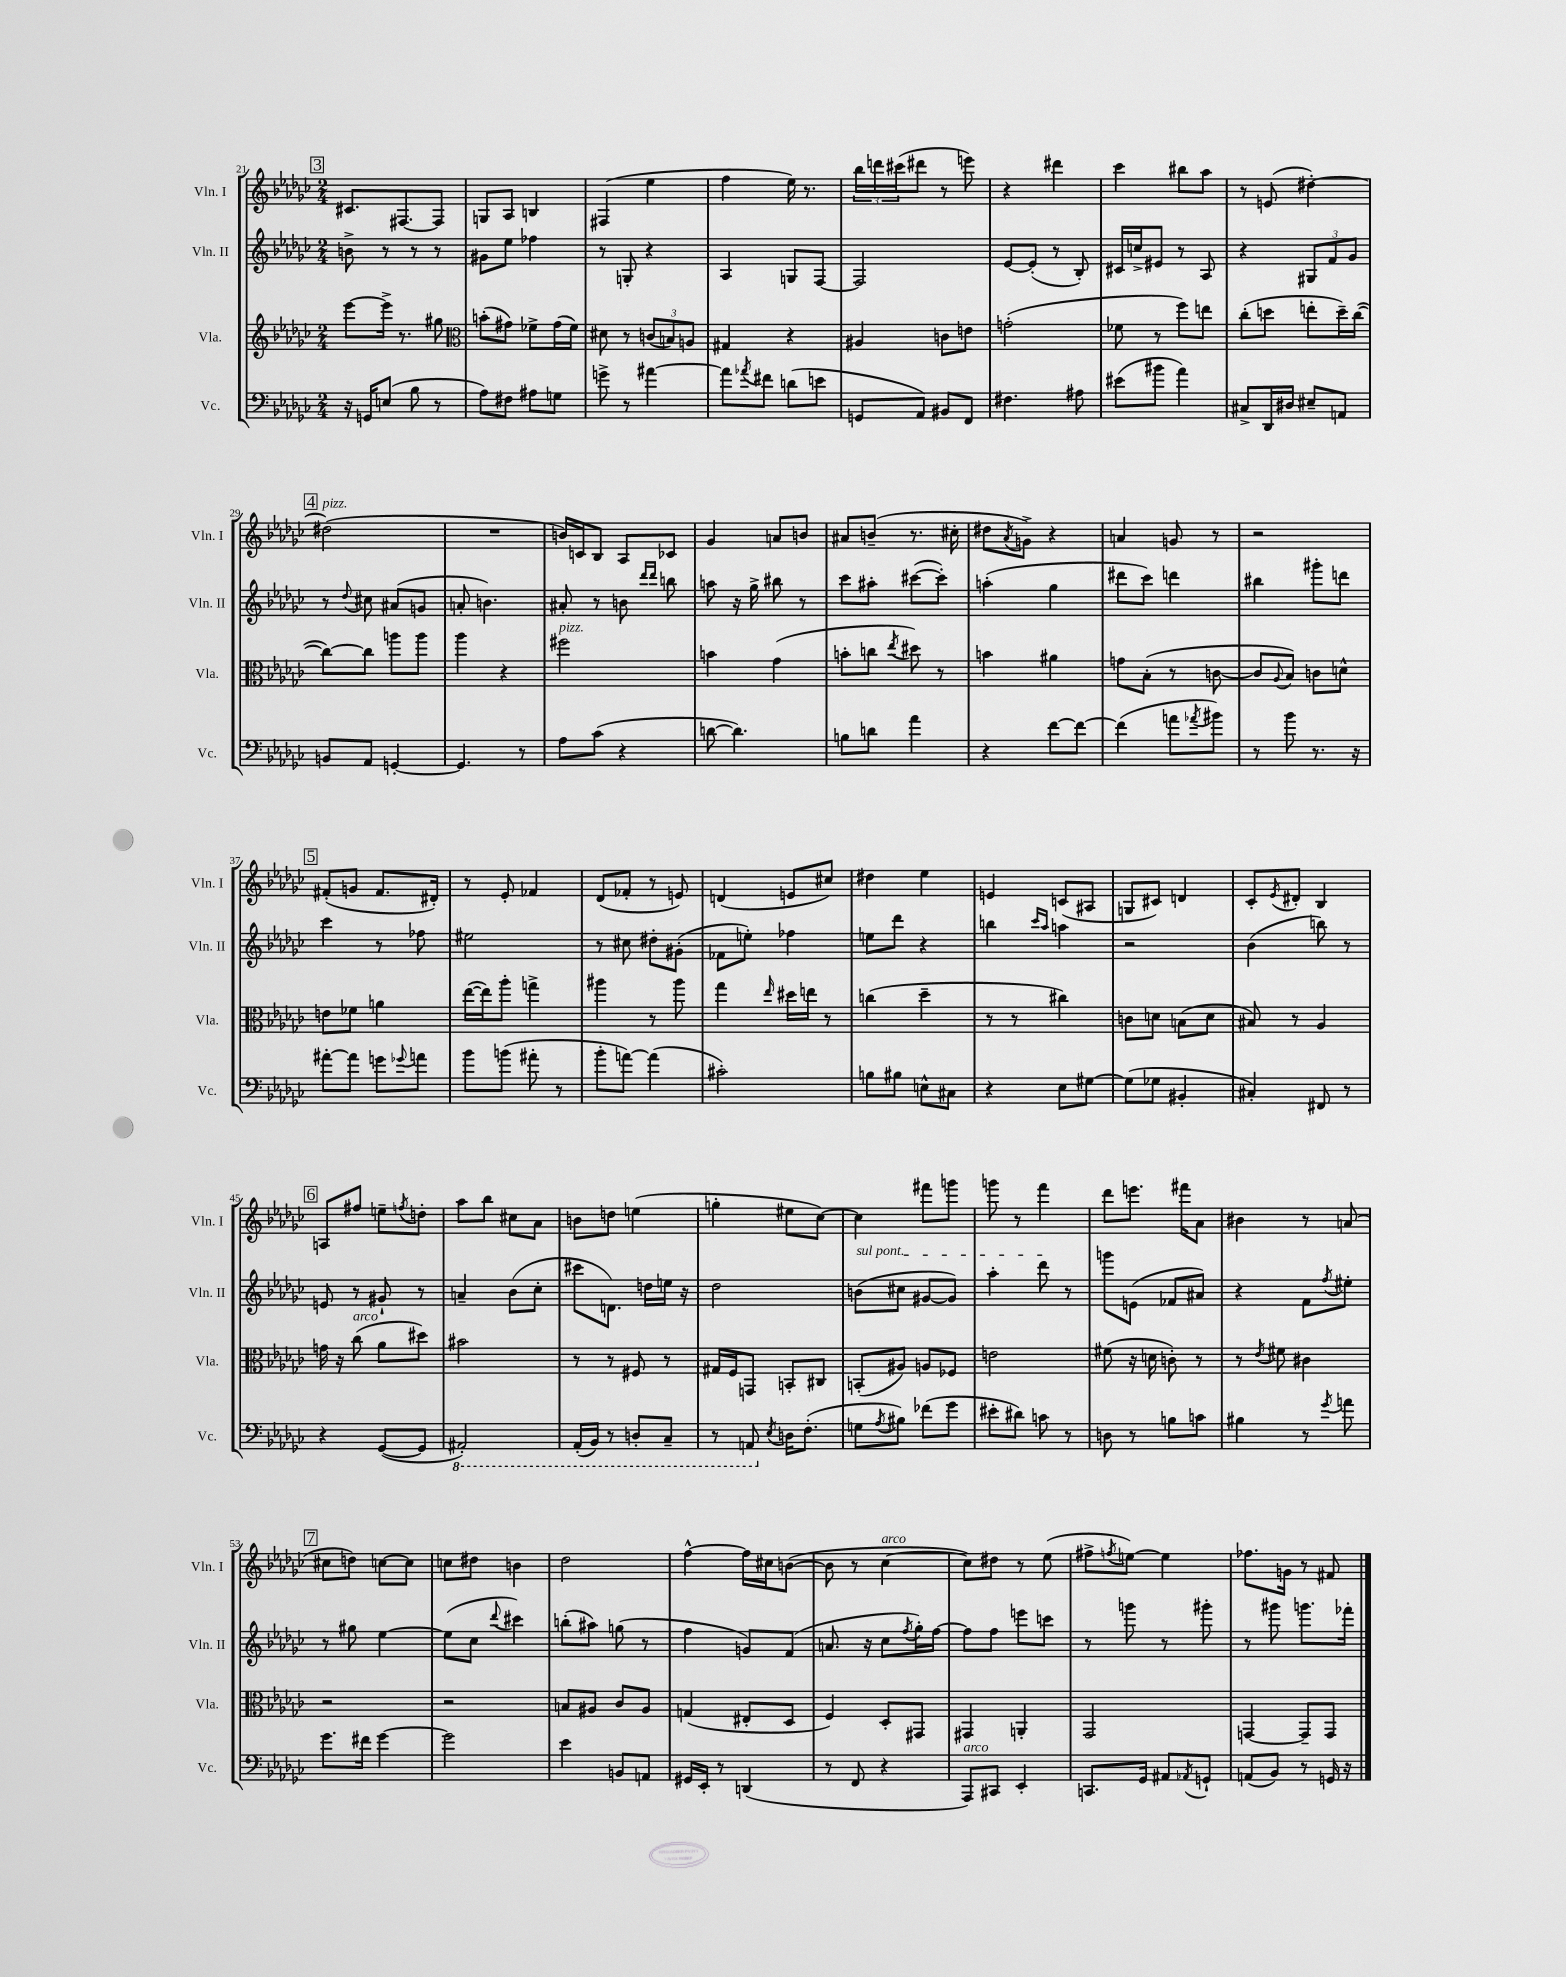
<<
\new StaffGroup <<
\new Staff = "s0" \with { instrumentName = "Vln. I" shortInstrumentName = "Vln. I" } {
    \clef treble \key ges \major \numericTimeSignature \time 2/4
    \mark \markup { \box "3" } cis'8. fis8.~ fis8 |
    g8 aes8 b4 |
    fis4( ees''4 |
    f''4 ees''16) r8. |
    \tuplet 3/2 { bes''16 d'''16 cis'''16( } dis'''8 r8 e'''8) |
    r4 dis'''4 |
    ces'''4 bis''8 aes''8 |
    r8 e'8( dis''4~-.) |
    \mark \markup { \box "4" } dis''2^\markup { \italic "pizz." }( |
    R2 |
    b'16) c'16 bes8 aes8 ces'8 |
    ges'4 a'8 b'8 |
    ais'8 b'8--( r8. cis''16-. |
    dis''8 \acciaccatura { aes'8 } g'8->) r4 |
    a'4 g'8 r8 |
    r2 |
    \mark \markup { \box "5" } fis'8-.( g'8 fis'8. dis'16-.) |
    r8 ees'8-. fes'4 |
    des'8( fes'8-. r8 e'8) |
    d'4( e'8 cis''8) |
    dis''4 ees''4 |
    e'4 c'8( ais8 |
    g8 cis'8) d'4 |
    ces'8-. \acciaccatura { ees'8 } dis'8-. bes4 |
    \mark \markup { \box "6" } a8 fis''8 e''8-- \acciaccatura { f''8 } d''8-. |
    aes''8 bes''8 cis''8 aes'8 |
    b'8 d''8 e''4( |
    g''4-. eis''8 ces''8~) |
    ces''4 fis'''8 g'''8 |
    g'''8 r8 f'''4 |
    des'''8 e'''8. fis'''16 aes'8 |
    bis'4 r8 a'8( |
    \mark \markup { \box "7" } cis''8 d''8) c''8~ c''8 |
    c''8 dis''8 b'4 |
    des''2 |
    f''4~-^ f''16 cis''16 b'8~( |
    b'8 r8 ces''4~^\markup { \italic "arco" } |
    ces''8) dis''8 r8 ees''8( |
    fis''8-> \acciaccatura { f''8 } e''8~) e''4 |
    fes''8. g'16 r8 fis'8 \bar "|." |
}
\new Staff = "s1" \with { instrumentName = "Vln. II" shortInstrumentName = "Vln. II" } {
    \clef treble \key ges \major \numericTimeSignature \time 2/4
    \mark \markup { \box "3" } b'8-> r8 r8 r8 |
    gis'8 ees''8 fes''4 |
    r8 g8-. r4 |
    aes4 g8 f8~ |
    f2 |
    ees'8~ ees'8-.( r8 bes8-.) |
    cis'16 c''16-> eis'8 r8 aes8 |
    r4 \tuplet 3/2 { gis8 f'8 ges'8 } |
    \mark \markup { \box "4" } r8 \appoggiatura { des''8 } cis''8 ais'8( g'8 |
    a'8-. b'4.) |
    ais'8-. r8 b'8 \grace { des'''16 des'''16 } b''8 |
    a''8 r16 ges''16-> bis''8 r8 |
    ces'''8 ais''8-. cis'''8~( cis'''8-.) |
    a''4-.( ges''4 |
    dis'''8 ces'''8) d'''4 |
    bis''4 gis'''8-. d'''8 |
    \mark \markup { \box "5" } ces'''4 r8 fes''8 |
    eis''2 |
    r8 cis''8 dis''8-. gis'8-.( |
    fes'8 e''8-.) fes''4 |
    e''8 des'''8 r4 |
    b''4 \grace { ces'''16 aes''16 } a''4 |
    r2 |
    bes'4( b''8) r8 |
    \mark \markup { \box "6" } e'8 r8 gis'8-! r8 |
    a'4-- bes'8( ces''8-. |
    cis'''8 d'8.) d''16 e''16 r16 |
    des''2 |
    \once \override TextSpanner.bound-details.left.text = \markup { \italic "sul pont." } b'8\startTextSpan( cis''8 gis'8~ gis'8) |
    aes''4-. des'''8\stopTextSpan r8 |
    g'''8 e'8( fes'8 ais'8) |
    r4 f'8 \acciaccatura { f''8 } eis''8-. |
    \mark \markup { \box "7" } r8 gis''8 ees''4~ |
    ees''8( ces''8 \appoggiatura { des'''8 } cis'''4) |
    b''8-.( ais''8) g''8( r8 |
    f''4 g'8) f'8( |
    a'8. r16 ces''8 \acciaccatura { f''8 } ges''16-.) f''16~ |
    f''8 f''8 e'''8 c'''8 |
    r8 g'''8 r8 gis'''8-. |
    r8 gis'''8 g'''8. fes'''16-. \bar "|." |
}
\new Staff = "s2" \with { instrumentName = "Vla." shortInstrumentName = "Vla." } {
    \clef treble \key ges \major \numericTimeSignature \time 2/4
    \mark \markup { \box "3" } ees'''8~ ees'''16-> r8. gis''8 |
    \clef alto b'8-.( gis'8) fes'8-> gis'16( fes'16) |
    dis'8 r8 \tuplet 3/2 { c'8( b8) a8 } |
    gis4 r4 |
    ais4 c'8 e'8 |
    g'2-.( |
    fes'8 r8 f''8) e''8 |
    ces''8-.( d''8 e''8-. d''16--) ces''16~( |
    \mark \markup { \box "4" } ces''8~) ces''8 a''8 a''8 |
    aes''4 r4 |
    fis''2^\markup { \italic "pizz." } |
    b'4 ges'4( |
    b'8-. c''8 \acciaccatura { ees''8 } dis''8) r8 |
    b'4 ais'4 |
    g'8 bes8-.( r8 c'8~ |
    c'8 \appoggiatura { aes8 } bes8) c'8 d'8-^ |
    \mark \markup { \box "5" } e'8 fes'8 a'4 |
    ees''16~( ees''16) aes''8-. g''4-> |
    ais''4 r8 ais''8 |
    ges''4 \grace { ees''16 } dis''16 e''16 r8 |
    c''4( des''4-- |
    r8 r8 cis''4) |
    c'8 d'8 b8( d'8 |
    bis8) r8 aes4 |
    \mark \markup { \box "6" } g'16 r16 ces''8^\markup { \italic "arco" }( aes'8 dis''8) |
    bis'2 |
    r8 r8 fis8 r8 |
    gis16 f16 g,8 b,8-. cis8 |
    b,8-.( ais8) a8 fes8 |
    e'2 |
    fis'8( r16 d'16 c'8-.) r8 |
    r8 \acciaccatura { ees'8 } fis'8 cis'4 |
    \mark \markup { \box "7" } r2 |
    r2 |
    b8 ais8 ces'8 ais8 |
    g4( eis8-. des8 |
    f4) des8-. gis,8 |
    gis,4 a,4-. |
    ges,2 |
    g,4~ g,8-- g,8 \bar "|." |
}
\new Staff = "s3" \with { instrumentName = "Vc." shortInstrumentName = "Vc." } {
    \clef bass \key ges \major \numericTimeSignature \time 2/4
    \mark \markup { \box "3" } r16 g,16 e8( bes8 r8 |
    aes8) fis8 ais8 g8 |
    g'8-> r8 ais'4~ |
    ais'8 \acciaccatura { aes'8 } fis'8 d'8( e'8 |
    g,8 aes,8) bis,8 f,8 |
    fis4. ais8 |
    eis'8( bis'8 aes'4) |
    cis8-> des,16 dis16 eis8-- a,8 |
    \mark \markup { \box "4" } b,8 aes,8 g,4~-. |
    g,4. r8 |
    aes8 ces'8( r4 |
    d'8~ d'4.) |
    b8 d'8 aes'4 |
    r4 f'8~ f'8~ |
    f'4( a'8 \acciaccatura { aes'8 } bis'8) |
    r8 bes'8 r8. r16 |
    \mark \markup { \box "5" } ais'8~-. ais'8 g'8 \appoggiatura { ges'8 } a'8 |
    bes'8 b'8( ais'8-. r8 |
    bes'8-. a'8~) a'4( |
    cis'2-.) |
    b8 bis8 e8-^ cis8 |
    r4 ees8 gis8~ |
    gis8( ges8 bis,4-. |
    cis4-.) fis,8 r8 |
    \mark \markup { \box "6" } r4 ges,8~( ges,8 |
    \ottava #-1 ais,,2-.) |
    aes,,16-.( bes,,16) r8 d,8-. ces,8-- |
    r8 a,,8 \ottava #0 \acciaccatura { ees8 } d16 f8.-.( |
    g8 \acciaccatura { aes8 } bis8) fes'8( ges'8 |
    eis'8-. dis'8) c'8 r8 |
    d8 r8 b8 c'8 |
    bis4 r8 \acciaccatura { ges'8 } a'8 |
    \mark \markup { \box "7" } ges'8. fis'16 ges'4~ |
    ges'2 |
    ees'4 b,8 a,8 |
    gis,16 ees,16-. r8 d,4( |
    r8 f,8 r4 |
    aes,,8^\markup { \italic "arco" }) cis,8 ees,4-. |
    c,8. ges,16 ais,8 \acciaccatura { aes,8 } g,8-! |
    a,8( bes,8) r8 g,16 r16 \bar "|." |
}
>>
>>
\layout { \context { \Score currentBarNumber = #21 } }
